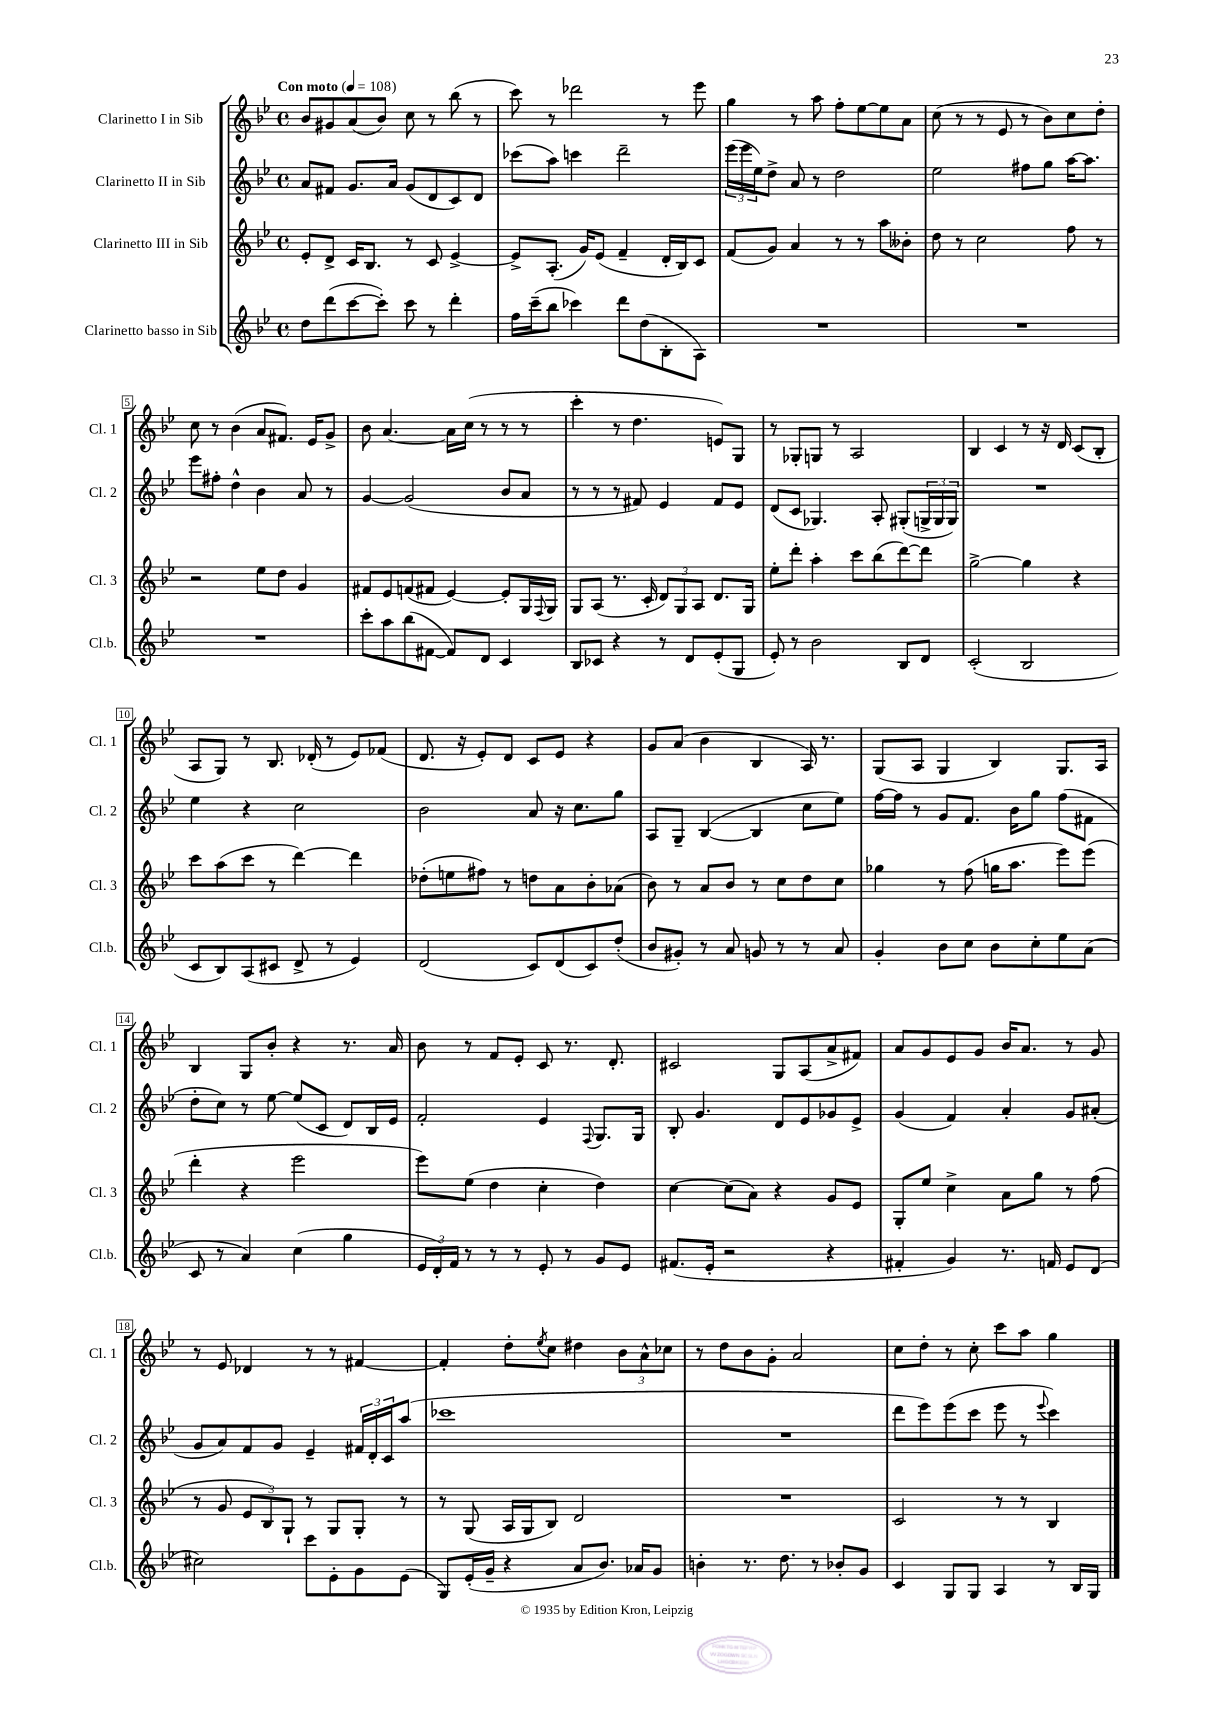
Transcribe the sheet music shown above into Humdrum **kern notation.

**kern	**kern	**kern	**kern
*staff4	*staff3	*staff2	*staff1
*clefG2	*clefG2	*clefG2	*clefG2
*k[b-e-]	*k[b-e-]	*k[b-e-]	*k[b-e-]
*M4/4	*M4/4	*M4/4	*M4/4
*met(c)	*met(c)	*met(c)	*met(c)
*MM108	*MM108	*MM108	*MM108
8dd\L	8e-'/L	8a/L	8b-/L
(8ddd\	8d^/J	8f#/J	8g#/
[8ccc\	16c/LK	8.g/L	(8a/
.	8.B-/J	.	.
8ccc'\]J)	.	.	8b-/J)
.	.	16a/Jk	.
8ccc\	8r	(8g/L	8cc\
8r	8c/	8d/	8r
4ddd'\	[4e-^/	8c/)	(8bb-\
.	.	8d/J	8r
=	=	=	=
16ff\LL	8e-^/]L	(8ccc-\L	8ccc\)
(16ccc~\J	.	.	.
8bb-\J	(8.A'/J	8aa\J)	8r
4ccc-\)	.	4ccc\	2ddd-\
.	16g/LK)	.	.
.	(8e-/J	.	.
8ddd\L	4f~/	2ddd~\	.
(8dd\	.	.	.
8B-'\	16d'/LL	.	8r
.	16B-/J)	.	.
8A\J)	8c/J	.	8eee-\
=	=	=	=
1r	(8f/L	(24eee-\LL	4gg\
.	.	24eee-\	.
.	.	24ee-\J)	.
.	8g/J)	8dd^\J	.
.	4a/	8a/	8r
.	.	8r	8aa\
.	8r	2dd\	8ff'\L
.	8r	.	[8ee-\
.	8aa\L	.	8ee-\]
.	8b--'\J	.	8a\J
=	=	=	=
1r	8dd\	2ee-\	(8cc\
.	8r	.	8r
.	2cc\	.	8r
.	.	.	8e-/
.	.	8ff#\L	8r
.	.	8gg\J	8b-\L)
.	8ff\	[16aa\LK	8cc\
.	.	8.aa\]J	.
.	8r	.	8dd'\J
=	=	=	=
1r	2r	8eee-\L	8cc\
.	.	8ff#'\J	8r
.	.	4dd^^\	(4b-\
.	8ee-\L	4b-\	8a/L
.	8dd\J	.	8.f#/J)
.	4g/	8a/	.
.	.	.	16e-/LK
.	.	8r	8g^/J
=	=	=	=
8ccc'\L	8f#/L	[4g/	8b-\
8aa\	8e-/	.	[4.a/
(8bb-\	(8f/	(2g/]	.
[8f#\J	8f#/J	.	.
8f#/]L)	[4e-/)	.	16a\]LL
.	.	.	(16cc\JJ
8d/J	.	.	8r
4c/	8e-'/]L	8b-/L	8r
.	16G/L	8a/J	8r
.	8qqF/	.	.
.	16G/JJ	.	.
=	=	=	=
8B-/L	8G/L	8r	4ccc'\
8c-/J	(8A/J	8r	.
4r	8.r	8r	8r
.	.	8f#/)	4.dd\
.	16c'/	.	.
8r	12d/L)	4e-/	.
.	12G/	.	.
8d/L	.	.	.
.	12A/J	.	.
(8e-'/	8.d/L	8f#/L	8e/L)
8G/J	.	8e-/J	8G/J
.	16G/Jk	.	.
=	=	=	=
8e-'/)	8ee-'\L	(8d/L	8r
8r	8ddd'\J	8c/J	8G-'/L
2b-\	4aa'\	4.G-/)	8G/J
.	.	.	8r
.	8ccc\L	.	2A/
.	(8bb-\	8A'/	.
8B-/L	[8ddd\)	(8G#'/L	.
8d/J	8ddd\]J	24G^/L	.
.	.	24G/	.
.	.	24G/JJ)	.
=	=	=	=
(2c'/	[2gg^\	1r	4B-/
.	.	.	4c/
2B-/	4gg\]	.	8r
.	.	.	16r
.	.	.	16d/
.	4r	.	(8c/L
.	.	.	8B-'/J
=	=	=	=
8c/L	8ccc\L	4ee-\	8A/L
8B-/)	(8aa\	.	8G/J)
(8A/	8ccc\J	4r	8r
8c#/J	8r	.	8.B-/
8d^/	[4ddd\)	2cc\	.
.	.	.	(16d-'/
8r	.	.	8r
4e-/)	4ddd\]	.	8e-/L)
.	.	.	(8f-/J
=	=	=	=
(2d/	(8dd-'\L	2b-\	8.d/
.	8ee\	.	.
.	.	.	16r
.	8ff#\J)	.	8e-'/L)
.	8r	.	8d/J
8c/L)	8dd\L	8a/	8c/L
(8d/	8a\	16r	8e-/J
.	.	8.cc\L	.
8c/)	8b-'\	.	4r
(8dd'/J	(8a-\J	8gg\J	.
=	=	=	=
8b-/L	8b-\)	8A/L	8g/L
8g#'/J)	8r	8G~/J	(8a/J
8r	8a/L	([4B-/	4b-\
8a/	8b-/J	.	.
8g/	8r	4B-/]	4B-/
8r	8cc\L	.	.
8r	8dd\	8cc\L	16A/)
.	.	.	8.r
8a/	8cc\J	8ee-\J)	.
=	=	=	=
4g'/	4gg-\	[16ff\LL	(8G/L
.	.	16ff\]JJ	.
.	.	8r	8A/J
8b-\L	8r	8g/L	4G/
8cc\J	(8ff\	8.f/J	.
8b-\L	16gg\LK	.	4B-/)
.	8.aa\J	16b-\LK	.
8cc'\	.	8gg\J	.
8ee-\	8eee-\L)	(8ff\L	8.G/L
(8a\J	(8eee-\J	8f#\J	.
.	.	.	16A/Jk
=	=	=	=
8c/	4ddd'\	8dd'\L	4B-/
8r	.	8cc\J)	.
4a/)	4r	8r	8G/L
.	.	[8ee-\	8b-'/J
(4cc\	2eee-\	(8ee-/]L	4r
.	.	8c/J	.
4gg\	.	8d/L)	8.r
.	.	16B-/L	.
.	.	16e-/JJ	16a/
=	=	=	=
24e-/LL	8eee-\L)	2f'/	8b-\
24d'/)	.	.	.
24f/JJ	.	.	.
8r	(8ee-\J	.	8r
8r	4dd\	.	8f/L
8r	.	.	8e-'/J
8e-'/	4cc'\	4e-/	8c/
8r	.	.	8.r
.	.	8qqF/	.
8g/L	4dd\)	8.G/L	.
.	.	.	8.d'/
8e-/J	.	.	.
.	.	16G/Jk	.
=	=	=	=
(8.f#/L	[4cc\	8B-'/	2c#/
.	.	4.g/	.
16e-'/Jk	.	.	.
2r	(8cc\]L	.	.
.	8a\J)	.	.
.	4r	8d/L	8G/L
.	.	8e-/	(8A/
4r	8g/L	8g-/	8a^/
.	8e-/J	8e-^/J	8f#/J)
=	=	=	=
4f#'/	8G'/L	(4g/	8a/L
.	8ee-/J	.	8g/
4g/)	4cc^\	4f/)	8e-/
.	.	.	8g/J
8.r	8a\L	4a'/	16b-/LK
.	.	.	8.a/J
.	8gg\J	.	.
16f/	.	.	.
8e-/L	8r	8g/L	8r
(8d/J	(8ff\	(8a#'/J	8g/
=	=	=	=
2cc#\)	8r	8g/L	8r
.	8g/	8a/)	8e-/
.	12e-/L	8f/	4d-/
.	12B-/)	.	.
.	.	8g/J	.
.	12G`/J	.	.
8ccc\L	8r	4e-~/	8r
8e-'\	8G/L	.	8r
8g\	8G'/J	24f#/LL	[4f#/
.	.	24d'/	.
.	.	24c/J	.
(8e-\J	8r	(8aa/J	.
=	=	=	=
8G/L)	8r	1ccc-	4f#'/]
(16e-'/L	(8G/	.	.
16g~/JJ	.	.	.
4r	16A/LL	.	8dd'\L
.	16G/J	.	.
.	.	.	8qee-/
.	8B-/J)	.	8cc\J
8a/L	2d/	.	4dd#\
8.b-/J)	.	.	.
.	.	.	12b-\L
16a-/LK	.	.	.
.	.	.	12a^^\
8g/J	.	.	.
.	.	.	12cc-\J
=	=	=	=
4b'\	1r	1r	8r
.	.	.	8dd\L
8.r	.	.	8b-\
.	.	.	8g'\J
8.dd\	.	.	.
.	.	.	2a/
8r	.	.	.
8b-'/L	.	.	.
8g/J	.	.	.
=	=	=	=
4c/	2c/	8ddd\L	8cc\L
.	.	8eee-\)	8dd'\J
8G/L	.	(8eee-\	8r
8G/J	.	8ccc\J	8cc'\
4A/	8r	8eee-\	8ccc\L
.	8r	8r	8aa\J
.	.	8qqeee-/	.
8r	4B-/	4ccc\)	4gg\
16B-/LL	.	.	.
16G/JJ	.	.	.
==	==	==	==
*-	*-	*-	*-
